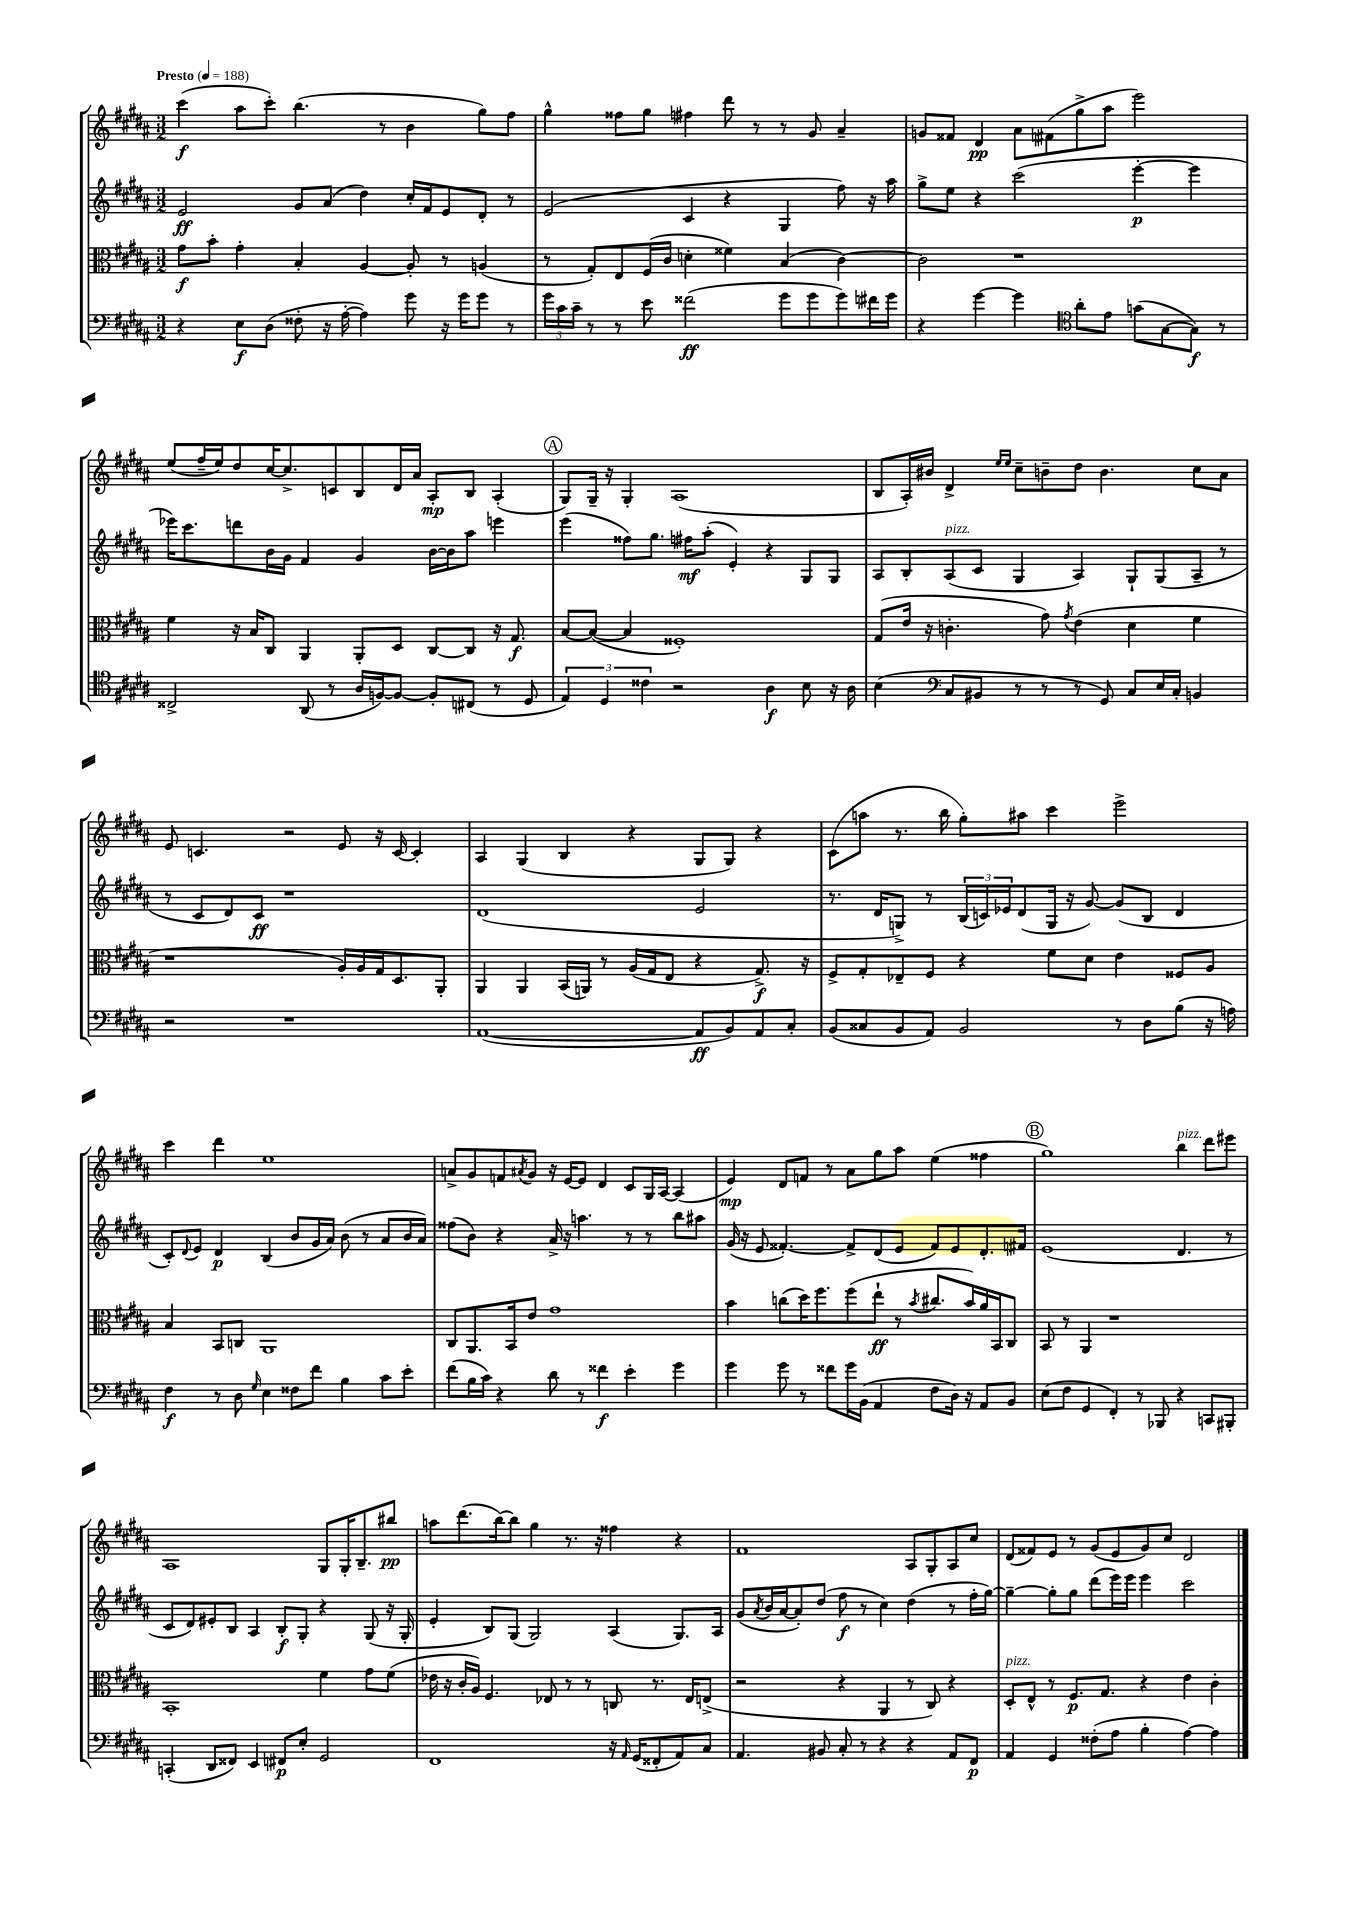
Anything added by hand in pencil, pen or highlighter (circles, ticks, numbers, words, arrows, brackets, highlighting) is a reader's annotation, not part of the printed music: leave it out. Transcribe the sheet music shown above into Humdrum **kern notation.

**kern	**dynam	**kern	**dynam	**kern	**dynam	**kern	**dynam
*part4	*part4	*part3	*part3	*part2	*part2	*part1	*part1
*staff4	*staff4	*staff3	*staff3	*staff2	*staff2	*staff1	*staff1
*clefF4	*	*clefC3	*	*clefG2	*	*clefG2	*
*k[f#c#g#d#a#]	*	*k[f#c#g#d#a#]	*	*k[f#c#g#d#a#]	*	*k[f#c#g#d#a#]	*
*M3/2	*	*M3/2	*	*M3/2	*	*M3/2	*
*MM188	*	*MM188	*	*MM188	*	*MM188	*
=1	=1	=1	=1	=1	=1	=1	=1
!	!	!	!	!	!	!LO:TX:a:B:t=Presto	!
4r	.	8g#\L	f	2e/	ff	(4ccc#\	f
.	.	8b'\J	.	.	.	.	.
8E\L	f	4g#'\	.	.	.	8aa#\L	.
(8D#\J	.	.	.	.	.	8ccc#'\J)	.
8F##X'\	.	4B'/	.	8g#/L	.	(4.bb\	.
16r	.	.	.	(8a#/J	.	.	.
[16A#'\	.	.	.	.	.	.	.
4A#\])	.	[4A#/	.	4dd#\)	.	.	.
.	.	.	.	.	.	8r	.
8g#\	.	8A#'/]	.	16cc#'/LL	.	4b\	.
.	.	.	.	16f#/J	.	.	.
16r	.	8r	.	8e/	.	.	.
16g#\KL	.	.	.	.	.	.	.
8g#\J	.	(4An/	.	8d#'/J	.	8gg#\L)	.
8r	.	.	.	8r	.	8ff#\J	.
=2	=2	=2	=2	=2	=2	=2	=2
24g#\LL	.	8r	.	(2e/	.	4gg#^^\	.
24c#\	.	.	.	.	.	.	.
24c#~\JJ	.	.	.	.	.	.	.
8r	.	8G#'/L)	.	.	.	.	.
8r	.	8E/	.	.	.	8ff##X\L	.
8e\	.	(16F#/L	.	.	.	8gg#\J	.
.	.	16c#/JJ	.	.	.	.	.
(2f##X\	ff	4dn'\	.	4c#/	.	4ff#X\	.
.	.	4f##X\)	.	4r	.	8ddd#\	.
.	.	.	.	.	.	8r	.
8g#\L	.	(4B/	.	4G#/	.	8r	.
8g#\	.	.	.	.	.	8g#/	.
8g#\)	.	[4c#\)	.	8ff#\)	.	4a#~/	.
16f#X\L	.	.	.	16r	.	.	.
16g#\JJ	.	.	.	16aa#\	.	.	.
=3	=3	=3	=3	=3	=3	=3	=3
4r	.	2c#\]	.	8gg#^\L	.	8gn/L	.
.	.	.	.	8ee\J	.	8f##X/J	.
[4g#\	.	.	.	4r	.	4d#/	pp
4g#\]	.	1r	.	(2ccc#\	.	8a#\L	.
.	.	.	.	.	.	(8f#X\	.
*clefC4	*	*	*	*	*	*	*
8a#'\L	.	.	.	.	.	8gg#^\	.
8e\J	.	.	.	.	.	8aa#\J	.
(8gn\L	.	.	.	[4eee'\	p	2eee\)	.
[8G#\	.	.	.	.	.	.	.
8G#\J])	f	.	.	4eee\]	.	.	.
8r	.	.	.	.	.	.	.
!!LO:LB:g=z
=4	=4	=4	=4	=4	=4	=4	=4
2C##X^/	.	4f#\	.	16eee-X\KL)	.	(8ee/L	.
.	.	.	.	8.ccc#\	.	.	.
.	.	.	.	.	.	16ff#~/L	.
.	.	.	.	.	.	16ee/J)	.
.	.	16r	.	8dddn\	.	8dd#/	.
.	.	16B/KL	.	.	.	.	.
.	.	8C#/J	.	16b\L	.	[16cc#/K	.
.	.	.	.	16g#\JJ	.	8.cc#^/]	.
(8AA#/	.	4AA#/	.	4f#/	.	.	.
8r	.	.	.	.	.	8cn/	.
16A#/LL	.	8AA#'/L	.	4g#/	.	8B/	.
[16Fn/J)	.	.	.	.	.	.	.
8F/J_	.	8D#/J	.	.	.	16d#/L	.
.	.	.	.	.	.	16a#/JJ	.
8F'/L]	.	[8C#/L	.	[16b\LL	.	8A#'/L	mp
.	.	.	.	16b\J]	.	.	.
(8C#X/J	.	8C#/J]	.	8aa#\J	.	8B/J	.
8r	.	16r	.	4eeen\	.	(4A#'/	.
.	.	8.G#/	f	.	.	.	.
8D#/	.	.	.	.	.	.	.
!!LO:REH:place=s1:t=A
=5	=5	=5	=5	=5	=5	=5	=5
6E/)	.	[8B/L	.	(4eee\	.	8G#/L)	.
.	.	(8B/J_	.	.	.	16G#~/Jk	.
6D#/	.	.	.	.	.	.	.
.	.	.	.	.	.	16r	.
.	.	4B/]	.	8ff##X\L)	.	4G#'/	.
6c##X\	.	.	.	.	.	.	.
.	.	.	.	8.gg#\J	.	.	.
2r	.	1F##X')	.	.	.	(1A#	.
.	.	.	.	16ff#X\KL	mf	.	.
.	.	.	.	(8aa#'\J	.	.	.
.	.	.	.	4e'/)	.	.	.
4A#\	f	.	.	4r	.	.	.
8B\	.	.	.	8G#/L	.	.	.
16r	.	.	.	8G#/J	.	.	.
16A#\	.	.	.	.	.	.	.
=6	=6	=6	=6	=6	=6	=6	=6
(4B\	.	(8G#/L	.	8A#/L	.	8B/L	.
.	.	16e/Jk	.	8B'/	.	16A#'/L)	.
.	.	16r	.	.	.	16b#X/JJ	.
*clefF4	*	*	*	*	*	*	*
!	!	!	!	!LO:TX:a:i:t=pizz.	!	!	!
8C#/L	.	4.cn'\	.	(8A#/	.	4d#^/	.
8BB#X/J	.	.	.	8c#/J	.	.	.
.	.	.	.	.	.	16qqee/LL	.
.	.	.	.	.	.	16qqee/JJ	.
8r	.	.	.	4G#/	.	8cc#~\L	.
8r	.	8g#\)	.	.	.	8bn~\	.
.	.	8qg#/	.	.	.	.	.
8r	.	(4e\	.	4A#/)	.	8dd#\J	.
8GG#/)	.	.	.	.	.	4.b\	.
8C#/L	.	4d#\	.	8G#`/L	.	.	.
16E/L	.	.	.	(8G#/	.	.	.
16C#'/JJ	.	.	.	.	.	.	.
4BBn/	.	4f#\	.	8A#~/J	.	8cc#\L	.
.	.	.	.	8r	.	8a#\J	.
!!LO:LB:g=z
=7	=7	=7	=7	=7	=7	=7	=7
2r	.	1r	.	8r	.	8e/	.
.	.	.	.	8c#/L	.	4.cn/	.
.	.	.	.	8d#/)	.	.	.
.	.	.	.	8c#/J	ff	.	.
1r	.	.	.	1r	.	2r	.
.	.	16A#'/LL)	.	.	.	8e/	.
.	.	16A#/	.	.	.	.	.
.	.	16G#/J	.	.	.	16r	.
.	.	8.D#/	.	.	.	[16c/	.
.	.	.	.	.	.	4c'/]	.
.	.	8AA#'/J	.	.	.	.	.
=8	=8	=8	=8	=8	=8	=8	=8
([1AA#	.	4AA#/	.	(1d#	.	4A#/	.
.	.	4AA#/	.	.	.	(4G#/	.
.	.	(16BB/LL	.	.	.	4B/	.
.	.	16AAn/JJ)	.	.	.	.	.
.	.	8r	.	.	.	.	.
.	.	(16A#/LL	.	.	.	4r	.
.	.	16G#/J	.	.	.	.	.
.	.	8E/J	.	.	.	.	.
8AA#/L]	ff	4r	.	2e/	.	8G#/L	.
8BB/)	.	.	.	.	.	8G#/J)	.
8AA#/	.	8.G#^/)	f	.	.	4r	.
8C#'/J	.	.	.	.	.	.	.
.	.	16r	.	.	.	.	.
=9	=9	=9	=9	=9	=9	=9	=9
(8BB/L	.	8F#^/L	.	8.r	.	(8c#\L	.
8C##X/	.	8G#'/	.	.	.	8aan\J	.
.	.	.	.	16d#/KL	.	.	.
8BB/	.	8E-X~/	.	8Gn^/J)	.	8.r	.
8AA#/J)	.	8F#/J	.	8r	.	.	.
.	.	.	.	.	.	16bb\	.
2BB/	.	4r	.	(24B/LL	.	8gg#'\L)	.
.	.	.	.	24cn/)	.	.	.
.	.	.	.	24e-X/J	.	.	.
.	.	.	.	(8d#/	.	8aa#X\J	.
.	.	8f#\L	.	16G/Jk	.	4ccc#\	.
.	.	.	.	16r	.	.	.
.	.	8d#\J	.	[8g#/)	.	.	.
8r	.	4e\	.	(8g#/L]	.	2eee^\	.
8D#\L	.	.	.	8B/J	.	.	.
(8B\J	.	8F##X/L	.	4d#/	.	.	.
16r	.	8A#/J	.	.	.	.	.
16An\)	.	.	.	.	.	.	.
!!LO:LB:g=z
=10	=10	=10	=10	=10	=10	=10	=10
4F#\	f	4B/	.	8c#'/L)	.	4ccc#\	.
.	.	.	.	8qqd#/	.	.	.
.	.	.	.	8e/J	.	.	.
8r	.	8BB/L	.	4d#/	p	4ddd#\	.
8D#\	.	8Cn/J	.	.	.	.	.
16qqG#/	.	.	.	.	.	.	.
4E\	.	1AA#	.	(4B/	.	1ee	.
8F##X\L	.	.	.	8b/L	.	.	.
8f#\J	.	.	.	16g#/L	.	.	.
.	.	.	.	16a#/JJ)	.	.	.
4B\	.	.	.	(8b\	.	.	.
.	.	.	.	8r	.	.	.
8c#\L	.	.	.	8a#/L	.	.	.
8e'\J	.	.	.	16b/L	.	.	.
.	.	.	.	16a#/JJ)	.	.	.
=11	=11	=11	=11	=11	=11	=11	=11
(8f#\L	.	8C#/L	.	(8ff##X\L	.	8an^/L	.
16B\L	.	8.AA#/	.	8b\J)	.	8g#/	.
16c#\JJ)	.	.	.	.	.	.	.
4r	.	.	.	4r	.	8fn/	.
.	.	16BB/k	.	.	.	.	.
.	.	.	.	.	.	8qa#X/	.
.	.	8e/J	.	.	.	8g#/J	.
8d#\	.	1g#	.	16a#^/	.	16r	.
.	.	.	.	16r	.	[16e/KL	.
8r	.	.	.	4.aan\	.	8e/J]	.
4f##X\	f	.	.	.	.	4d#/	.
4e'\	.	.	.	8r	.	8c#/L	.
.	.	.	.	8r	.	16G#/L	.
.	.	.	.	.	.	[16A#/JJ	.
4g#\	.	.	.	8bb\L	.	(4A#/]	.
.	.	.	.	8aa#X\J	.	.	.
=12	=12	=12	=12	=12	=12	=12	=12
4g#\	.	4b\	.	(16g#/	.	4e/)	mp
.	.	.	.	16r	.	.	.
.	.	.	.	8e/	.	.	.
8g#\	.	(8ccn\L	.	[4.f##X'/)	.	8d#/L	.
8r	.	16dd#\K)	.	.	.	8fn/J	.
.	.	8.ff#\	.	.	.	.	.
8f##X\L	.	.	.	.	.	8r	.
16g#\L	.	(8ff#\	.	8f##^/L]	.	8a#\L	.
(16BB\JJ	.	.	.	.	.	.	.
4AA#/	.	8ee`\J	ff	(8d#/	.	8gg#\	.
.	.	8r	.	8e/J	.	8aa#\J	.
.	.	8qb/	.	.	.	.	.
8F#\L	.	8.cc#X/L	.	8f##/L)	.	(4ee\	.
16D#\Jk)	.	.	.	8e/	.	.	.
16r	.	16b/L)	.	.	.	.	.
8AA#/L	.	16a#/	.	8.d#'/	.	4ff##X\	.
.	.	16BB/J	.	.	.	.	.
8BB/J	.	8C#/J	.	.	.	.	.
.	.	.	.	16f#X/Jk	.	.	.
!!LO:REH:place=s1:t=B
=13	=13	=13	=13	=13	=13	=13	=13
(8E\L	.	8BB/	.	(1e	.	1gg#)	.
8F#\J	.	8r	.	.	.	.	.
4GG#/	.	4AA#/	.	.	.	.	.
4FF#'/)	.	1r	.	.	.	.	.
8r	.	.	.	.	.	.	.
8BBB-X/	.	.	.	.	.	.	.
!	!	!	!	!	!	!LO:TX:a:i:t=pizz.	!
4r	.	.	.	4.d#/	.	4bb\	.
8CCn/L	.	.	.	.	.	8ddd#\L	.
8BBB#X'/J	.	.	.	8r	.	8eee#X\J	.
!!LO:LB:g=z
=14	=14	=14	=14	=14	=14	=14	=14
(4CCn'/	.	1BB'	.	8c#/L	.	1A#	.
.	.	.	.	8d#/)	.	.	.
8DD#/L	.	.	.	8e#X'/	.	.	.
8FF##X/J)	.	.	.	8B/J	.	.	.
4EE/	.	.	.	4A#/	.	.	.
8FF#X/L	p	.	.	8B'/L	f	.	.
8E'/J	.	.	.	8G#'/J	.	.	.
2GG#/	.	4f#\	.	4r	.	8G#/L	.
.	.	.	.	.	.	16G#'/K	.
.	.	.	.	.	.	8.B~/	.
.	.	8g#\L	.	(8G#/	.	.	.
.	.	(8f#\J	.	16r	.	8bb#X/J	pp
.	.	.	.	16G#'/	.	.	.
=15	=15	=15	=15	=15	=15	=15	=15
1FF#	.	16e-X\	.	4e'/	.	8aan\L	.
.	.	16r	.	.	.	.	.
.	.	16c#'/LL	.	.	.	(8.ddd#\	.
.	.	16A#/JJ)	.	.	.	.	.
.	.	4.F#/	.	8B/L)	.	.	.
.	.	.	.	.	.	[16bb\k)	.
.	.	.	.	(8G#/J	.	8bb\J]	.
.	.	.	.	2G#/)	.	4gg#\	.
.	.	8E-X/	.	.	.	.	.
.	.	8r	.	.	.	8.r	.
.	.	8r	.	.	.	.	.
.	.	.	.	.	.	16r	.
16r	.	8Cn/	.	(4A#/	.	4ff##X\	.
16qqAA#/	.	.	.	.	.	.	.
(16GG#/KL	.	.	.	.	.	.	.
8FF##X'/	.	8.r	.	.	.	.	.
8AA#/)	.	.	.	8.G#/L)	.	4r	.
.	.	16E-/KL	.	.	.	.	.
8C#/J	.	(8En^/J	.	.	.	.	.
.	.	.	.	16A#/Jk	.	.	.
=16	=16	=16	=16	=16	=16	=16	=16
4.AA#/	.	2r	.	(8g#/L	.	1f#	.
.	.	.	.	8qa#/	.	.	.
.	.	.	.	16b/L	.	.	.
.	.	.	.	[16a#/J	.	.	.
.	.	.	.	8a#'/])	.	.	.
8BB#X/	.	.	.	(8dd#/J	.	.	.
8C#'/	.	4r	.	8ff#\	f	.	.
8r	.	.	.	8r	.	.	.
4r	.	4AA#/	.	4cc#\)	.	.	.
4r	.	8r	.	(4dd#\	.	8A#/L	.
.	.	8C#/)	.	.	.	8G#'/	.
8AA#/L	.	4r	.	8r	.	8A#/	.
8FF#/J	p	.	.	16ff#'\LL	.	8cc#/J	.
.	.	.	.	[16gg#\JJ)	.	.	.
=17	=17	=17	=17	=17	=17	=17	=17
!	!	!LO:TX:a:i:t=pizz.	!	!	!	!	!
4AA#/	.	8D#'/L	.	4gg#~\_	.	(8d#/L	.
.	.	8E^^/J	.	.	.	8f##X/)	.
4GG#/	.	8r	.	8gg#'\L]	.	8e/J	.
.	.	8.F#/L	p	8gg#\J	.	8r	.
(8F##X'\L	.	.	.	(8ddd#\L	.	(8g#/L	.
.	.	8.G#/J	.	.	.	.	.
8A#\J	.	.	.	16eee\L)	.	8e/	.
.	.	.	.	16eee\JJ	.	.	.
4B'\	.	4r	.	4eee\	.	8g#/)	.
.	.	.	.	.	.	8cc#/J	.
[4A#\)	.	4e\	.	2ccc#\	.	2d#/	.
4A#\]	.	4c#'\	.	.	.	.	.
==	==	==	==	==	==	==	==
*-	*-	*-	*-	*-	*-	*-	*-
